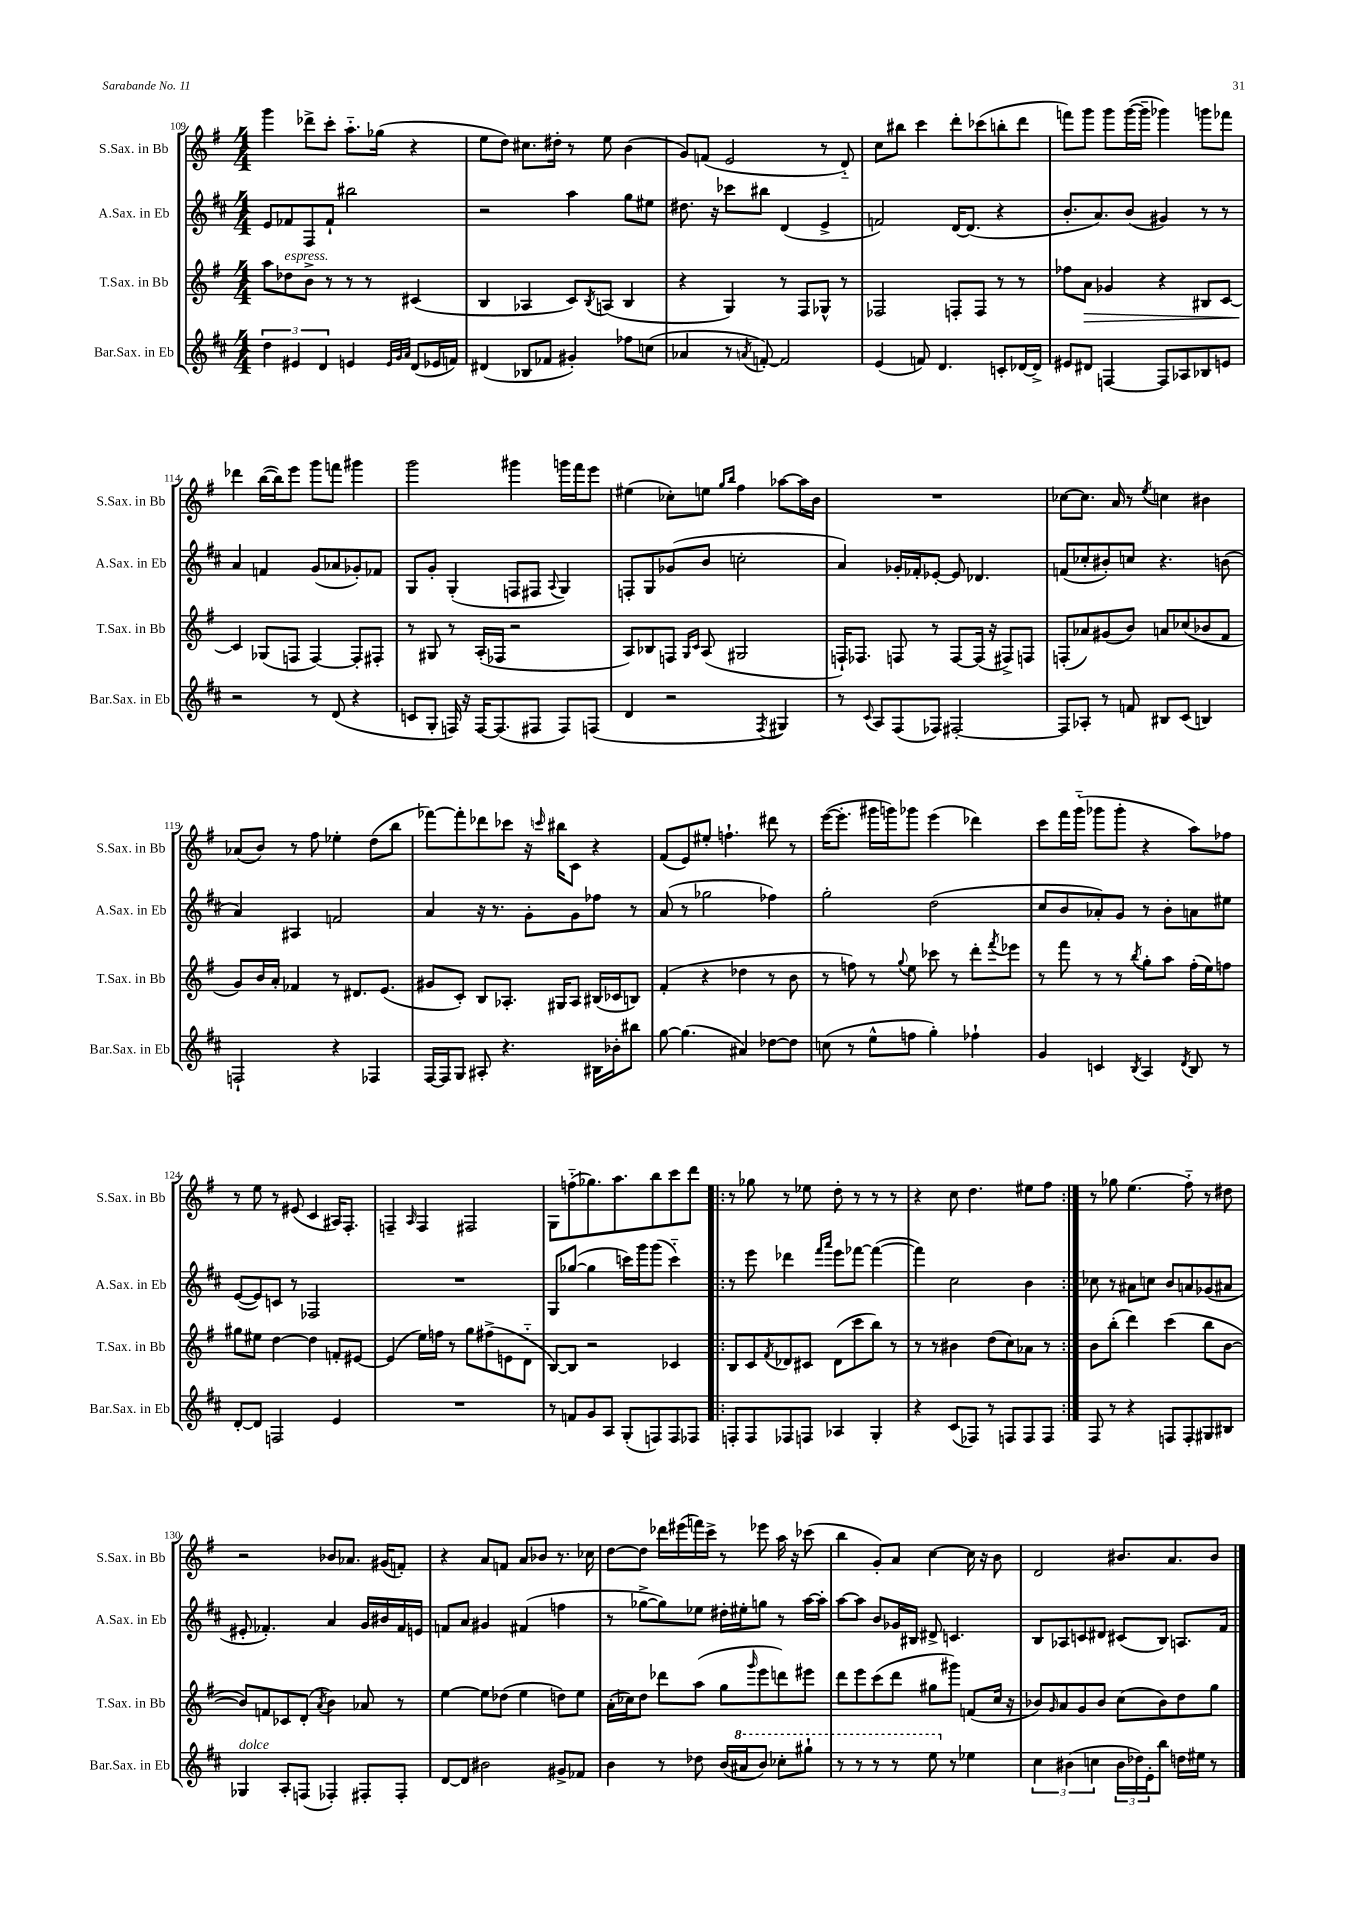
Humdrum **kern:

**kern	**kern	**kern	**kern
*staff4	*staff3	*staff2	*staff1
*clefG2	*clefG2	*clefG2	*clefG2
*k[f#c#]	*k[f#]	*k[f#c#]	*k[f#]
*M4/4	*M4/4	*M4/4	*M4/4
6dd	8aa	8e	4ggg
.	8dd-	8f-	.
6e#	.	.	.
.	8b^	8F#	8ddd-^
6d	.	.	.
.	8r	8f-`	8ccc'
4e	8r	2bb#	8.aa'~
.	8r	.	.
.	.	.	(16gg-
32qqe	.	.	.
32qqg	.	.	.
32qqa	.	.	.
(8d	(4c#	.	4r
16e-	.	.	.
16f)	.	.	.
=	=	=	=
(4d#	4B	2r	8ee
.	.	.	8dd)
8B-	4A-	.	8.cc#
8f-	.	.	.
.	.	.	16dd#'
4g#')	8c)	4aa	8r
.	8qB	.	.
.	(8A	.	8ee
8ff-	4B	8gg	(4b
(8cc	.	8ee#	.
=	=	=	=
4a-	4r	8.dd#	8g)
.	.	.	(8f
.	.	16r	.
8r	4G)	8ccc-	2e
8qa	.	.	.
[8f')	.	8bb#	.
2f]	8r	(4d	.
.	8F#	.	.
.	8G-^^	4e^	8r
.	8r	.	8d'~)
=	=	=	=
(4e	2F-	2f)	8cc
.	.	.	8bb#
8f)	.	.	4ccc
4.d	.	.	.
.	8F'	[16d	8ddd'
.	.	(8.d]	.
.	8F	.	(8ccc-
8c'	8r	4r	8bb'
[16d-	8r	.	8ddd
16d-^]	.	.	.
=	=	=	=
8e#	8ff-	8.b'	8fff)
8d#	8a	.	8ggg
.	.	8.a)	.
[4F	4g-	.	8ggg
.	.	(8b	([16ggg
.	.	.	16ggg~]
8F]	4r	4g#)	4ggg-)
8A-	.	.	.
8B-	8B#	8r	8ggg
8e	[8c	8r	8fff-
=	=	=	=
2r	4c]	4a	4ddd-
.	(8G-	4f	([16bb
.	.	.	16bb])
.	8F	.	8eee
8r	[4F)	(8g	8ggg
(8d	.	8a-	8fff
4r	8F']	8g-')	4ggg#
.	8F#'	8f-	.
=	=	=	=
8c	8r	8G	2ggg
8G'	8G#	8g'	.
16F)	8r	(4G'	.
16r	.	.	.
[16F	(16A'	.	.
(8.F]	16F-	.	.
.	2r	8F	4ggg#
8F#	.	8F#	.
.	.	8qqA	.
8F#)	.	4G)	16ggg
.	.	.	16fff#
(8F	.	.	8eee
=	=	=	=
4d	8A)	8F'	(4ee#
.	8B-	8G	.
2r	8F	(8g-	8cc-')
.	16qqG	.	.
.	16qqc	.	.
.	(8A	8b	8ee
.	.	.	16qqgg
.	.	.	16qqbb
.	2G#	2cc'	4ff#
8qF#	.	.	.
4G#)	.	.	[8aa-
.	.	.	16aa-]
.	.	.	16b
=	=	=	=
8r	16F`)	4a)	1r
.	8.F-	.	.
8qqc#	.	.	.
8A	.	.	.
(8F#	8F	16g-'	.
.	.	16f-'	.
8F-)	8r	[8e-'	.
[2F#'	[8F	8e-]	.
.	(16F]	4.d-	.
.	16r	.	.
.	8F#^)	.	.
.	8F	.	.
=	=	=	=
8F#]	(8F'	(8f	[8cc-
8A-'	8a-)	8cc-'	8.cc-]
8r	(8g#	8b#')	.
.	.	.	16a
8f	8b)	8cc	8r
.	.	.	8qee
8B#	8a	4.r	4cc
(8c#	(8cc-	.	.
4B)	8b-	.	4b#
.	8f#	(8b	.
=	=	=	=
2F`	8g)	4a)	(8a-
.	16b	.	8b)
.	16a'	.	.
.	4f-	4A#	8r
.	.	.	8ff#
4r	8r	2f	4ee-'
.	8.d#	.	.
4F-	.	.	(8dd
.	(8.e	.	.
.	.	.	8bb
=	=	=	=
[16F#	8g#	4a	[8fff-)
16F#]	.	.	.
8G	8c')	.	8fff-']
8A#'	8B	16r	8ddd-
.	.	8.r	.
4.r	8.A-'	.	8ccc-
.	.	8g'	16r
.	.	.	16qqccc
.	16G#	.	16bb#
.	8A-	8g	8c
16B#	(16B#	8ff-	4r
16b-'	16c-	.	.
8bb#	8B)	8r	.
=	=	=	=
[8gg	(4f#'	(8a	(8f#
(4.gg]	.	8r	8e)
.	4r	2gg-	8ee#'
.	.	.	4.ff`
4a#)	4dd-	.	.
[8dd-	8r	4ff-)	8ddd#
8dd-]	8b	.	8r
=	=	=	=
(8cc	8r	2gg'	([16eee
.	.	.	8.eee']
8r	8ff)	.	.
8ee^^	8r	.	16ggg#
.	.	.	16ggg)
.	8qqgg	.	.
8ff	8ee	.	8ggg-
4gg')	8ccc-	(2dd	(4eee
.	8r	.	.
4ff-`	8ddd'	.	4ddd-)
.	8qfff#	.	.
.	8eee-	.	.
=	=	=	=
4g	8r	8cc#	8ccc
.	8fff#	8b	16fff#
.	.	.	(16ggg'~
4c	8r	8a-')	8ggg-
.	8r	8g	8ggg-'
8qB	8qbb	.	.
4A	8gg'	8r	4r
.	8aa	8b'	.
8qd	.	.	.
8B	(16ff#'	8a	8aa)
.	16ee)	.	.
8r	8ff	8ee#	8ff-
=	=	=	=
[8d'	8gg#	([8e	8r
8d]	8ee#	8e])	8ee
2F	[4dd	8c	8r
.	.	8r	(8e#
.	4dd]	2F-	4c
4e	8f'	.	16A#)
.	.	.	8.F#'
.	[8e#	.	.
=	=	=	=
1r	(4e#]	1r	4F~
.	.	.	16qqA
.	16ee)	.	4F
.	16ff	.	.
.	8r	.	.
.	8gg	.	2F#
.	(8ff#^	.	.
.	8e	.	.
.	8d'~	.	.
=	=	=	=
8r	[8B)	8G	8G
8f	8B]	([8gg-	(8ff'~
8g	2r	4gg-]	8.gg-)
8A	.	.	.
.	.	.	8.aa
(8G'	.	16ccc)	.
.	.	16ggg	.
8F)	.	(8ggg	8bb
8F	4c-	4ccc'~)	8ccc
8F-	.	.	8ddd
=!|:	=!|:	=!|:	=!|:
8F'	8B	8r	8r
8F	8c	8eee	8gg-
.	8qf#	.	.
8F-	8d-	4ddd-	8r
8F	8c#	.	8ee-
.	.	16qqfff#	.
.	.	16qqaaa	.
4A-	(8d-	8eee	8dd'
.	8ccc	[8fff-	8r
4G'	8bb)	(4fff-_	8r
.	8r	.	8r
=	=	=	=
4r	8r	4fff-])	4r
.	8r	.	.
(8c#	4b#	2cc#	8cc
8F-)	.	.	4.dd
8r	(8dd	.	.
8F	8cc)	.	.
8F	8a-	4b	8ee#
8F	8r	.	8ff#
=:|!	=:|!	=:|!	=:|!
8F#	8b	8cc-	8r
8r	(8bb'	8r	8gg-
4r	4ddd)	8a#	(4.ee
.	.	8cc	.
8F	(4ccc	8b	.
8F'	.	8a	8ff#'~)
8G#	8bb	(8g-	8r
8B#	[8b	8a#	8dd#
=	=	=	=
4G-	8b])	8e#'	2r
.	8f	4.f-')	.
8A'	8c-	.	.
(8F	(8d'	.	.
.	8qa	.	.
4F-')	4b)	4a	8b-
.	.	.	8.a-
8F#'	8a-	16g	.
.	.	16b#	(16g#
8F#'	8r	16f-	8f')
.	.	16e	.
=	=	=	=
[8d	[4ee	8f	4r
8d]	.	8a	.
2b#	8ee]	4g#	8a
.	(8dd-	.	8f
.	4ee	(4f#	8a
.	.	.	8b-
8g#^	8dd)	4ff	8.r
8f-	8ee	.	.
.	.	.	16cc-
=	=	=	=
4b	(16a'	8r	[8dd
.	16cc-)	.	.
.	8dd	[8gg-^	8dd]
8r	8ddd-	8gg-])	16ddd-
.	.	.	(16eee#
8dd-	(8aa	8ee-	16fff)
.	.	.	16ccc^
(16b	8gg	16dd#'	8r
16aa#	.	16ee#'	.
.	16qqggg	.	.
8bb)	8eee	8gg	8eee-
8ccc-'	8ddd)	8r	16aa
.	.	.	16r
8ggg#`	8eee#	[16aa	(8ccc-
.	.	16aa']	.
=	=	=	=
8r	8ddd	[8aa	4bb
8r	8eee	8aa]	.
8r	(8ccc	8b	8g')
8r	8ddd	16g-	8a
.	.	16B#	.
8eee	8gg#	8d#^	[4cc
8r	8ggg#)	4.c	.
4ee-	(8f	.	16cc]
.	.	.	16r
.	16cc	.	8b
.	16r	.	.
=	=	=	=
6cc#	8b-)	8B	2d
.	16qqg	.	.
.	8a	8A-	.
(6b#	.	.	.
.	8g	8c	.
6cc	.	.	.
.	8b-	8d#	.
24b#	(8cc	(8c#	8.b#
24dd-)	.	.	.
24e'	.	.	.
8bb	8b-)	8B)	.
.	.	.	8.a
16dd	8dd	8.A	.
16ee#	.	.	.
8r	8gg	.	8b#
.	.	16f#	.
==	==	==	==
*-	*-	*-	*-
